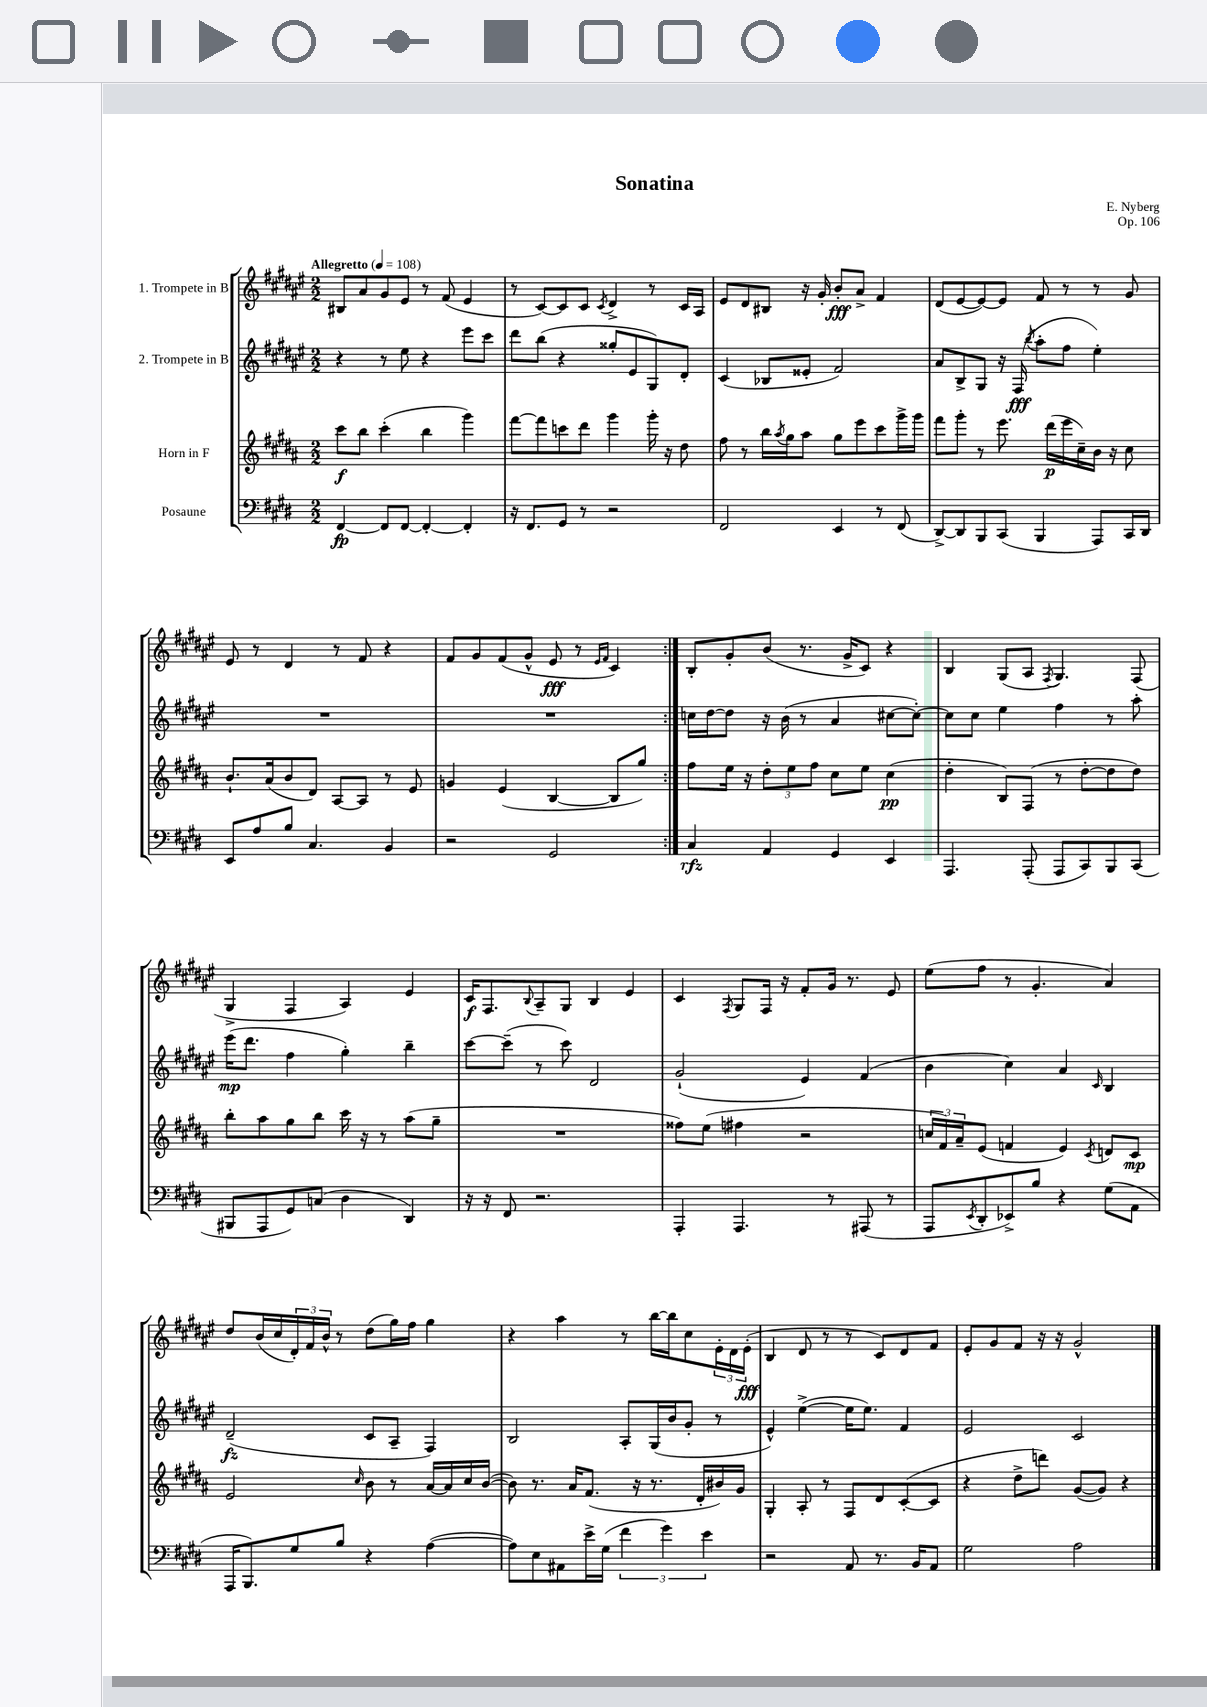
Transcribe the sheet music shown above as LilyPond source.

\header { title = "Sonatina" composer = "E. Nyberg" opus = "Op. 106" }
<<
\new StaffGroup <<
\new Staff = "s0" \with { instrumentName = "1. Trompete in B" } {
    \clef treble \key fis \major \numericTimeSignature \time 2/2 \tempo "Allegretto" 4 = 108
    \repeat volta 2 { bis8 ais'8 gis'8 eis'8 r8 fis'8( eis'4 |
    r8 cis'8~) cis'8 cis'8 \acciaccatura { cis'8 } dis'4-> r8 cis'16 ais16 |
    eis'8 dis'8 bis8 r16 gis'16-. b'8-.\fff ais'8-> fis'4 |
    dis'8( eis'8~ eis'8~) eis'8 fis'8 r8 r8 gis'8 |
    eis'8 r8 dis'4 r8 fis'8 r4 |
    fis'8 gis'8 fis'8( gis'8-^ eis'8\fff r8 \grace { eis'16 fis'16 } cis'4) | }
    b8-. gis'8-. b'8( r8. gis'16-> cis'8) r4 |
    b4 gis8( ais8 \acciaccatura { fis8 } gis4.) fis8( |
    gis4-> fis4 ais4) eis'4 |
    cis'16\f fis8. \appoggiatura { b8 } ais8-- gis8 b4 eis'4 |
    cis'4 \acciaccatura { fis8 } gis8 fis16 r16 fis'8-. gis'16 r8. eis'8 |
    eis''8( fis''8 r8 gis'4.-. ais'4) |
    dis''8 b'16( cis''16 \tuplet 3/2 { dis'16-.) fis'16 b'16-^ } r8 dis''8( gis''16) fis''16 gis''4 |
    r4 ais''4 r8 b''16~ b''16 cis''8 \tuplet 3/2 { eis'16-. dis'16 eis'16-.\fff( } |
    b4 dis'8 r8 r8 cis'8) dis'8 fis'8 |
    eis'8-. gis'8 fis'8 r16 r16 gis'2-^ \bar "|." |
}
\new Staff = "s1" \with { instrumentName = "2. Trompete in B" } {
    \clef treble \key fis \major \numericTimeSignature \time 2/2
    \repeat volta 2 { r4 r8 eis''8 r4 eis'''8 cis'''8 |
    dis'''8 b''8( r4 gisis''8-. eis'8 gis8) dis'8-. |
    cis'4( bes8 eisis'8-. fis'2) |
    ais'8 b8-> gis8 r16 fis16\fff( \acciaccatura { b''8 } ais''8-. fis''8 eis''4-.) |
    R1 |
    R1 | }
    c''16 dis''16~ dis''8 r16 b'16( r8 ais'4 cis''8~ cis''8~-.) |
    cis''8 cis''8 eis''4 fis''4 r8 ais''8-. |
    eis'''16\mp( dis'''8. fis''4 gis''4-.) b''4-- |
    cis'''8~ cis'''8--( r8 cis'''8) dis'2 |
    gis'2-!( eis'4) fis'4( |
    b'4 cis''4) ais'4 \grace { cis'16 } b4 |
    dis'2--\fz( cis'8 ais8-- fis4) |
    b2 ais8-. gis16( b'16 gis'8-. r8 |
    eis'4-^) eis''4~->( eis''16 eis''8.) fis'4 |
    eis'2 cis'2 \bar "|." |
}
\new Staff = "s2" \with { instrumentName = "Horn in F" } {
    \clef treble \key b \major \numericTimeSignature \time 2/2
    \repeat volta 2 { cis'''8\f b''8 cis'''4-.( b''4 gis'''4) |
    fis'''8~ fis'''8 c'''8 dis'''8 gis'''4 gis'''16-. r16 dis''8 |
    fis''8 r8 b''16 \acciaccatura { ais''8 } gis''16 ais''8 gis''8 e'''8 cis'''8 gis'''16-> gis'''16 |
    fis'''8 gis'''8-. r8 e'''8. dis'''16\p( e'''16 cis''16--) b'16 r16 cis''8 |
    b'8.-! ais'16( b'8 dis'8) ais8~ ais8 r8 e'8 |
    g'4 e'4( b4~ b8 gis''8) | }
    fis''8 e''16 r16 \tuplet 3/2 { dis''8-. e''8 fis''8 } cis''8 e''8 cis''4\pp( |
    dis''4-. b8) fis8( r8 dis''8~-. dis''8 dis''8) |
    b''8-. ais''8 gis''8 b''8 cis'''16 r16 r8 ais''8( gis''8-- |
    R1 |
    fisis''8) e''8( fis''4 r2 |
    \tuplet 3/2 { c''16 fis'16) ais'16-- } e'8( f'4 e'4) \acciaccatura { cis'8 } d'8 cis'8\mp |
    e'2 \grace { cis''16 } b'8 r8 ais'16~ ais'16 cis''16 b'16~( |
    b'8) r8. ais'16 fis'8.( r16 r8. dis'16-. bis'16) gis'16 |
    gis4-. ais8-. r8 fis8 dis'8 cis'8~-.( cis'8 |
    r4 dis''8-> d'''8) gis'8~( gis'8) r4 \bar "|." |
}
\new Staff = "s3" \with { instrumentName = "Posaune" } {
    \clef bass \key e \major \numericTimeSignature \time 2/2
    \repeat volta 2 { fis,4~\fp fis,8 fis,8~ fis,4~-. fis,4-. |
    r16 fis,8. gis,8 r8 r2 |
    fis,2 e,4 r8 fis,8( |
    dis,8~->) dis,8 b,,8 cis,8( b,,4 a,,8) cis,16 dis,16 |
    e,8 a8 b8 cis4. b,4 |
    r2 gis,2 | }
    cis4\rfz a,4 gis,4 e,4 |
    a,,4. a,,8-.( a,,8 cis,8) b,,8 cis,8( |
    bis,,8 a,,8 gis,8) c8( dis4 dis,4) |
    r16 r16 fis,8 r2. |
    a,,4-. a,,4. r8 ais,,8( r8 |
    a,,8 \acciaccatura { e,8 } dis,8-. ees,8->) b8 r4 gis8( a,8 |
    a,,16 b,,8.) gis8 b8 r4 a4~( |
    a8) e8 ais,8 e'16-> gis16( \tuplet 3/2 { fis'4 gis'4) e'4 } |
    r2 a,8 r8. b,16 a,8 |
    gis2 a2 \bar "|." |
}
>>
>>
